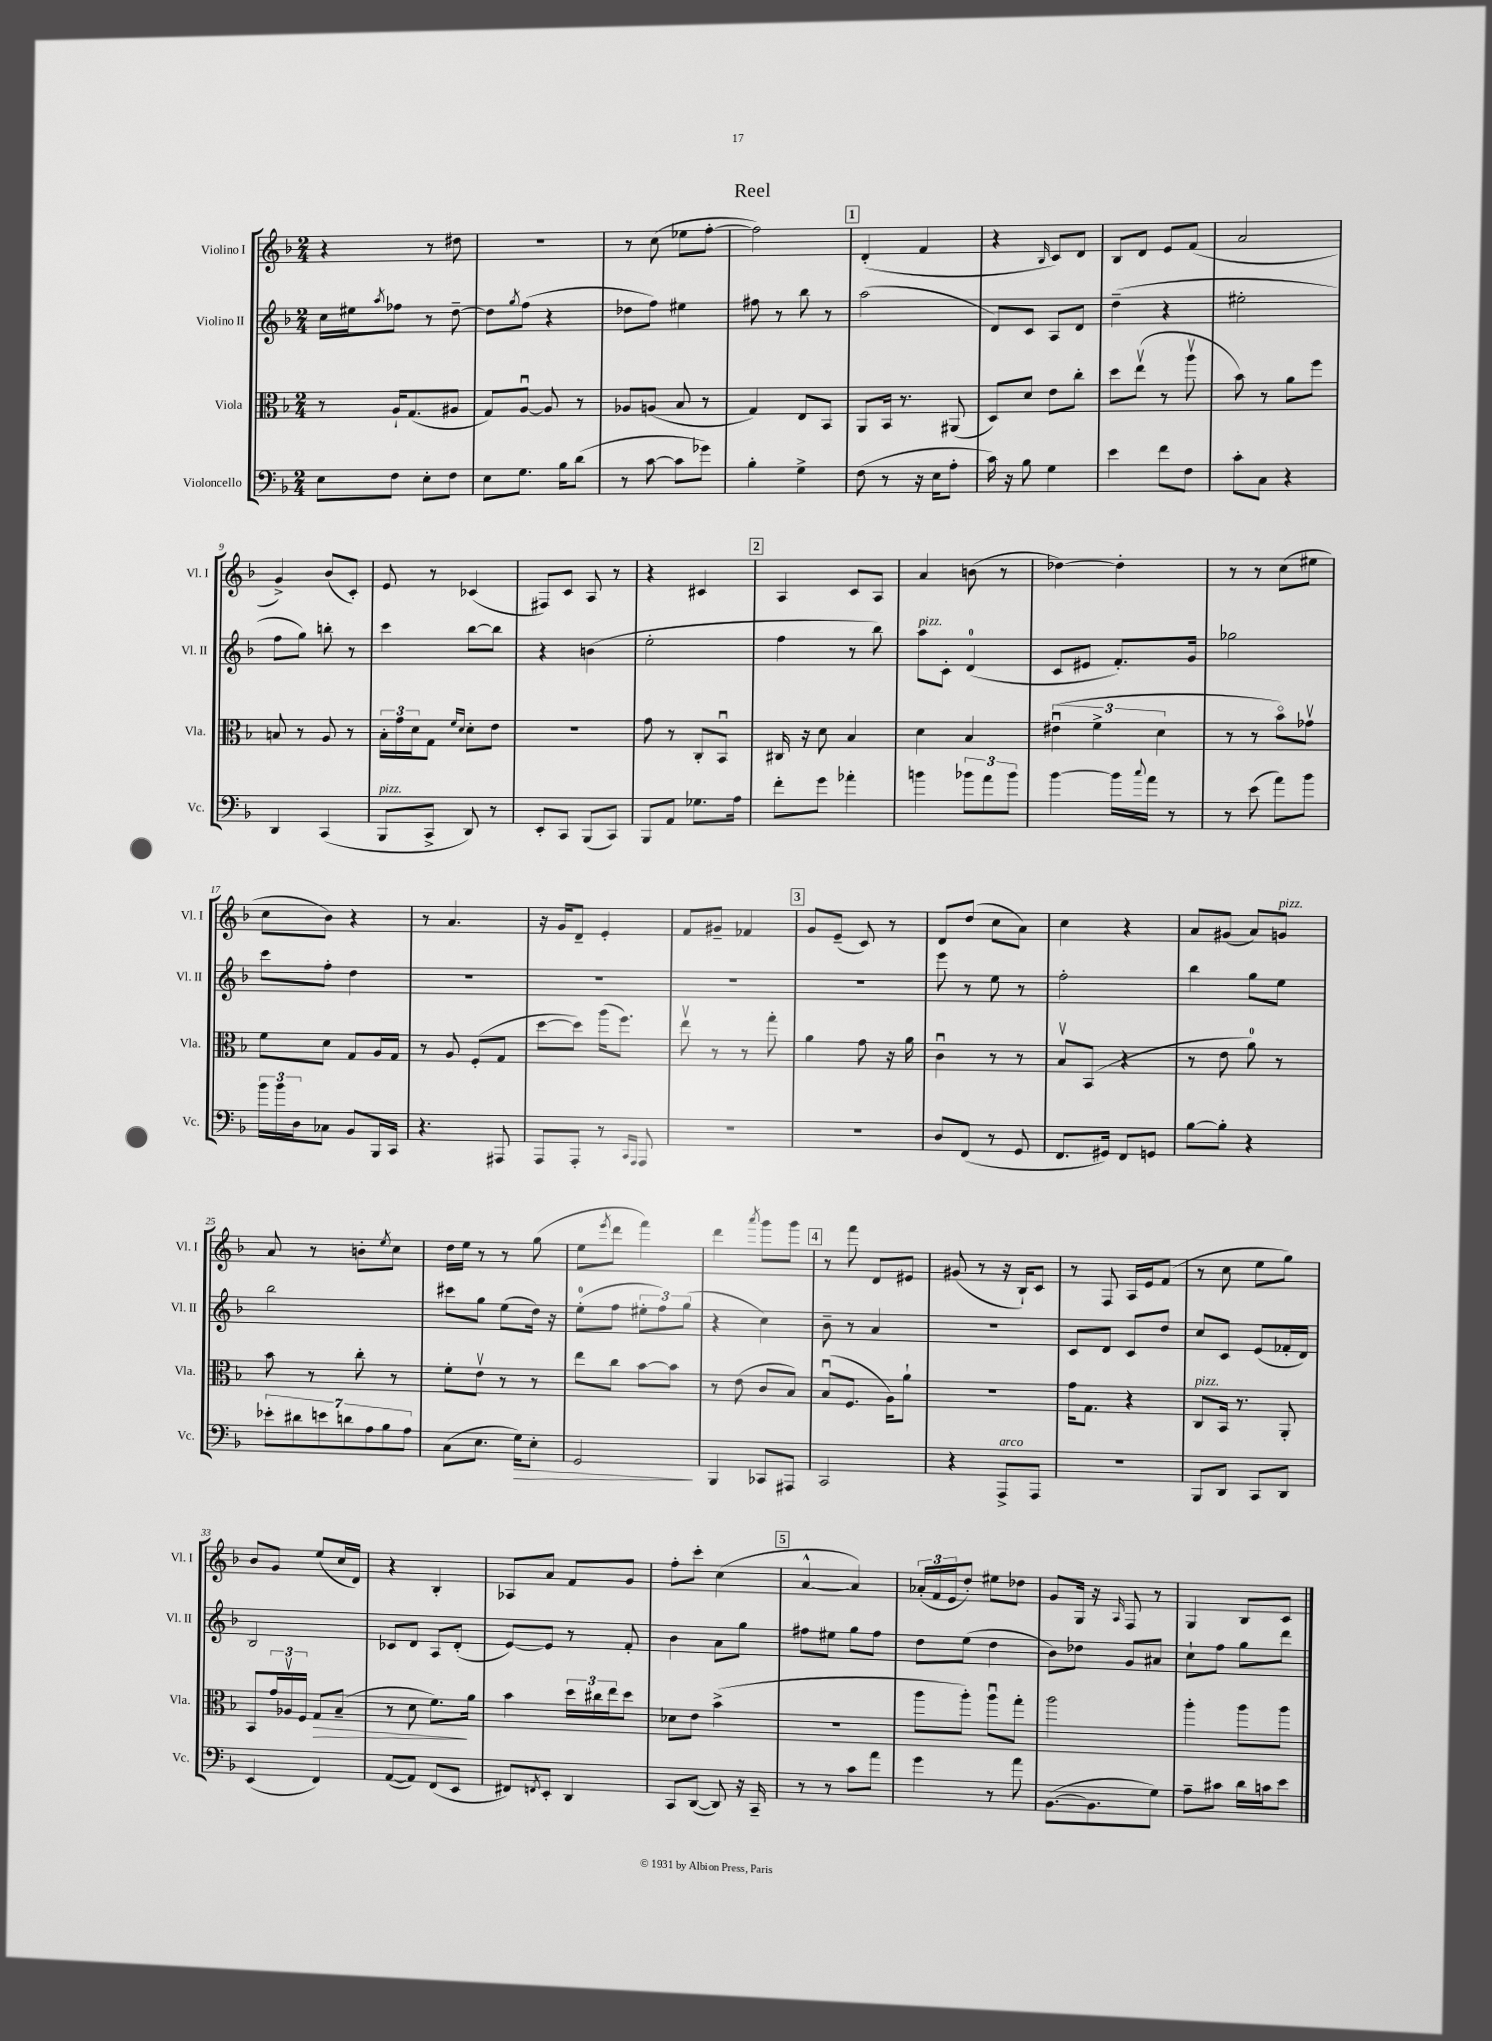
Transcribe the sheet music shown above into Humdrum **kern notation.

**kern	**dynam	**kern	**dynam	**kern	**kern
*part4	*part4	*part3	*part3	*part2	*part1
*staff4	*staff4	*staff3	*staff3	*staff2	*staff1
*I"Violoncello	*	*I"Viola	*	*I"Violino II	*I"Violino I
*I'Vc.	*	*I'Vla.	*	*I'Vl. II	*I'Vl. I
*clefF4	*	*clefC3	*	*clefG2	*clefG2
*k[b-]	*	*k[b-]	*	*k[b-]	*k[b-]
*M2/4	*	*M2/4	*	*M2/4	*M2/4
=1	=1	=1	=1	=1	=1
8E\L	.	8r	.	16cc\LL	4r
.	.	.	.	16ee#X\J	.
.	.	.	.	8qaa/	.
8F\J	.	16A`/KL	.	8ff-X\J	.
.	.	(8.G/	.	.	.
8E'\L	.	.	.	8r	8r
8F\J	.	8A#X/J	.	[8dd~\	8dd#X\
=2	=2	=2	=2	=2	=2
8E\L	.	8G/L)	.	8dd\L]	2r
.	.	.	.	8qgg/	.
8.G\J	.	[8Au/J	.	(8ff\J	.
.	.	8A/]	.	4r	.
16B-\KL	.	.	.	.	.
(8d\J	.	8r	.	.	.
=3	=3	=3	=3	=3	=3
8r	.	8A-X/L	.	8dd-X\L	8r
[8c\	.	(8An/J	.	8ff\J)	(8cc\
8c\L]	.	8B-/	.	4ee#X\	8ee-X\L
8g-X\J)	.	8r	.	.	[8ff'\J
=4	=4	=4	=4	=4	=4
4B-'\	.	4G/)	.	8ff#X\	2ff\])
.	.	.	.	8r	.
4G^\	.	8E/L	.	8bb-\	.
.	.	8BB-/J	.	8r	.
!!LO:REH:place=s1:t=1
=5	=5	=5	=5	=5	=5
(8F\	.	8AA/L	.	(2aa\	(4d'/
8r	.	16BB-/Jk	.	.	.
.	.	8.r	.	.	.
16r	.	.	.	.	4f/
16E\KL	.	.	.	.	.
8A'\J	.	(8AA#X/	.	.	.
=6	=6	=6	=6	=6	=6
16c\)	.	8D/L)	.	8d/L)	4r
16r	.	.	.	.	.
8B-\	.	8d/J	.	8c/J	.
.	.	.	.	.	16qqB-/
4G\	.	8e\L	.	8A/L	8c/L)
.	.	8cc'\J	.	8d/J	8d/J
=7	=7	=7	=7	=7	=7
4e\	.	8dd\L	.	(4dd~\	8B-/L
.	.	(8eev\J	.	.	8d/J
8f\L	.	8r	.	4r	8e/L
8F\J	.	8aav\	.	.	(8f/J
=8	=8	=8	=8	=8	=8
8c'\L	.	8b-\)	.	2ee#X'\	2a/
8C\J	.	8r	.	.	.
4r	.	8a\L	.	.	.
.	.	8ff\J	.	.	.
!!LO:LB:g=z
=9	=9	=9	=9	=9	=9
4DD/	.	8Bn/	.	8ff\L	4g^/)
.	.	8r	.	8gg\J)	.
(4CC/	.	8A/	.	8bbn'\	(8b-/L
.	.	8r	.	8r	8c'/J)
=10	=10	=10	=10	=10	=10
!LO:TX:a:i:t=pizz.	!	!	!	!	!
8BBB-/L	.	24B-'\LL	.	4ccc\	8e/
.	.	24g\	.	.	.
.	.	24d\J	.	.	.
8CC^/J	.	8G\J	.	.	8r
.	.	16qqf/LL	.	.	.
.	.	16qqd/JJ	.	.	.
8DD/)	.	8d'\L	.	[8bb-\L	(4c-X/
8r	.	8e\J	.	8bb-\J]	.
=11	=11	=11	=11	=11	=11
8EE'/L	.	2r	.	4r	8F#X/L)
8CC/J	.	.	.	.	8c/J
(8BBB-/L	.	.	.	(4bn\	8A/
8CC/J)	.	.	.	.	8r
=12	=12	=12	=12	=12	=12
8BBB-/L	.	8g\	.	2ee'\	4r
8AA/J	.	8r	.	.	.
8.G-X\L	.	8C'/L	.	.	4c#X/
.	.	8BB-u/J	.	.	.
16A\Jk	.	.	.	.	.
!!LO:REH:place=s1:t=2
=13	=13	=13	=13	=13	=13
8f'\L	.	16C#X/	.	4ff\	4A/
.	.	16r	.	.	.
8g\J	.	8d\	.	.	.
4a-X'\	.	4B-/	.	8r	8c/L
.	.	.	.	8bb-\)	8A/J
=14	=14	=14	=14	=14	=14
!	!	!	!	!LO:TX:a:i:t=pizz.	!
4bn\	.	4d\	.	8aa\L	4a/
.	.	.	.	8c'\J	.
12b-X\L	.	4B-/	.	(4d/	(8bn\
12a\	.	.	.	.	.
.	.	.	.	.	8r
12b-\J	.	.	.	.	.
=15	=15	=15	=15	=15	=15
[4b-\	.	(6e#Xu\	.	8c/L	[4dd-X\)
.	.	.	.	8e#X/J	.
.	.	6f^\	.	.	.
16b-\LL]	.	.	.	8.f'/L)	4dd-'\]
8qqcc/	.	.	.	.	.
16a\JJ	.	.	.	.	.
.	.	6d\	.	.	.
8r	.	.	.	.	.
.	.	.	.	16g/Jk	.
=16	=16	=16	=16	=16	=16
8r	.	8r	.	2gg-X\	8r
(8e\	.	8r	.	.	8r
8a\L)	.	8b-\L)	.	.	(8cc\L
8b-\J	.	8g-Xv\J	.	.	8ee#X\J
!!LO:LB:g=z
=17	=17	=17	=17	=17	=17
24b-\LL	.	8f\L	.	8ccc\L	8cc\L
24b-\	.	.	.	.	.
24D\J	.	.	.	.	.
8C-X\J	.	8d\J	.	8ff'\J	8b-\J)
8BB-/L	.	8G/L	.	4dd\	4r
16BBB-/L	.	16A/L	.	.	.
16CC/JJ	.	16G/JJ	.	.	.
=18	=18	=18	=18	=18	=18
4.r	.	8r	.	2r	8r
.	.	8A/	.	.	4.a/
.	.	(8F'/L	.	.	.
8AAA#X/	.	8G/J	.	.	.
=19	=19	=19	=19	=19	=19
8AAA/L	.	[8dd\L	.	2r	16r
.	.	.	.	.	16g/KL
8AAA'/J	.	8dd\J])	.	.	8d~/J
8r	.	(16aa\KL	.	.	4e'/
.	.	8.ff\J)	.	.	.
16qqCC/LL	.	.	.	.	.
16qqAAA/JJ	.	.	.	.	.
8AAA/	.	.	.	.	.
=20	=20	=20	=20	=20	=20
2r	.	8eev\	.	2r	8f/L
.	.	8r	.	.	8g#X~/J
.	.	8r	.	.	4f-X/
.	.	8gg'\	.	.	.
!!LO:REH:place=s1:t=3
=21	=21	=21	=21	=21	=21
2r	.	4a\	.	2r	8g/L
.	.	.	.	.	(8e~/J
.	.	8g\	.	.	8c/)
.	.	16r	.	.	8r
.	.	16a\	.	.	.
=22	=22	=22	=22	=22	=22
8D/L	.	4cu\	.	8eee\	8d/L
(8FF/J	.	.	.	8r	(8dd/J
8r	.	8r	.	8ee\	8cc\L
8GG/	.	8r	.	8r	8a\J)
=23	=23	=23	=23	=23	=23
8.FF/L	.	8B-v/L	.	2ff'\	4cc\
.	.	(8BB-/J	.	.	.
16GG#X/Jk)	.	.	.	.	.
8FF/L	.	4r	.	.	4r
8GGn/J	.	.	.	.	.
=24	=24	=24	=24	=24	=24
[8B-\L	.	8r	.	4bb-\	8a/L
8B-'\J]	.	8e\	.	.	(8g#X/J
4r	.	8a\)	.	8gg\L	8a/L)
!	!	!	!	!	!LO:TX:a:i:t=pizz.
.	.	8r	.	8ee\J	8gn/J
!!LO:LB:g=z
=25	=25	=25	=25	=25	=25
14e-X'\L	.	8b-\	.	2bb-\	8a/
14d#X\	.	.	.	.	.
.	.	8r	.	.	8r
14en\	.	.	.	.	.
14dn\	.	.	.	.	.
.	.	8cc'\	.	.	8bn'\L
14A\	.	.	.	.	.
14B-\	.	.	.	.	.
.	.	.	.	.	8qee/
.	.	8r	.	.	8cc\J
14A\J	.	.	.	.	.
=26	=26	=26	=26	=26	=26
(8C\L	.	8f'\L	.	8ccc#X\L	16dd\LL
.	.	.	.	.	16ee\JJ
8.E\J	.	8ev\J	.	8gg\J	8r
.	.	8r	.	(8ee\L	8r
!	!LO:HP:b	!	!	!	!
16G\KL)	>	.	.	.	.
8E'\J	.	8r	.	16dd\Jk)	(8gg\
.	.	.	.	16r	.
=27	=27	=27	=27	=27	=27
2GG/	.	8ee\L	.	(8ee'\L	8ee\L
.	.	.	.	.	8qeee/
.	.	8cc\J	.	8ff\J	8ddd\J
.	.	[8b-\L	.	12ee#X'\L	4fff\)
.	.	.	.	12ff\)	.
.	.	8b-\J]	.	.	.
.	.	.	.	(12gg\J	.
.	]	.	.	.	.
=28	=28	=28	=28	=28	=28
4BBB-/	.	8r	.	4r	4ddd\
.	.	(8e\	.	.	.
.	.	.	.	.	8qaaa/
8CC-X/L	.	8c/L	.	4cc\)	8ggg\L
8AAA#X/J	.	8B-/J)	.	.	8ggg\J
!!LO:REH:place=s1:t=4
=29	=29	=29	=29	=29	=29
2CC/	.	(8B-u/L	.	8b-~\	8r
.	.	8.F/J	.	8r	8fff\
.	.	.	.	4a/	8d/L
.	.	16A\KL)	.	.	.
.	.	8a`\J	.	.	8e#X/J
=30	=30	=30	=30	=30	=30
4r	.	2r	.	2r	(8g#X/
.	.	.	.	.	8r
!LO:TX:a:i:t=arco	!	!	!	!	!
8AAA^/L	.	.	.	.	16r
.	.	.	.	.	16B-`/KL)
8AAA/J	.	.	.	.	8c/J
=31	=31	=31	=31	=31	=31
2r	.	16g\KL	.	8c/L	8r
.	.	8.G\J	.	.	.
.	.	.	.	8d/J	8F/
.	.	4r	.	8c/L	16A/LL
.	.	.	.	.	16e/J
.	.	.	.	8dd/J	(8f/J
=32	=32	=32	=32	=32	=32
!	!	!LO:TX:a:i:t=pizz.	!	!	!
8BBB-/L	.	8C/L	.	8cc/L	8r
8DD/J	.	16BB-/Jk	.	8c/J	8cc\
.	.	8.r	.	.	.
8CC/L	.	.	.	(8e/L	8ee\L
8DD/J	.	8AA'/	.	16f-X'/L	8gg\J)
.	.	.	.	16d/JJ)	.
!!LO:LB:g=z
=33	=33	=33	=33	=33	=33
(4EE/	.	8BB-/L	.	2B-/	8b-/L
.	.	24g/L	.	.	8g/J
.	.	24A-Xv/	.	.	.
.	.	24F/JJ	.	.	.
!	!	!	!LO:HP:b	!	!
4FF/)	.	8G/L	>	.	(8ee/L
.	.	(8B-~/J	.	.	16cc/L
.	.	.	.	.	16d/JJ)
=34	=34	=34	=34	=34	=34
([8AA/L	.	8r	.	8c-X/L	4r
8AA/J])	.	8d\	.	8d/J	.
(8FF/L	.	8.f\L)	.	8A/L	4B-'/
8EE/J	.	.	.	(8d'/J	.
.	.	16a\Jk	]	.	.
=35	=35	=35	=35	=35	=35
8FF#X/L)	.	4b-\	.	[8e/L)	8A-X/L
8qFFn/	.	.	.	.	.
8EE'/J	.	.	.	8e/J]	8a/J
4DD/	.	24dd\LL	.	8r	8f/L
.	.	24cc#X\	.	.	.
.	.	24ee\J	.	.	.
.	.	8dd\J	.	8f'/	8g/J
=36	=36	=36	=36	=36	=36
8CC/L	.	8d-X\L	.	4b-\	8ff'\L
([8DD/J	.	8e\J	.	.	8ccc'\J
8DD/])	.	(4b-^\	.	8a\L	(4cc\
16r	.	.	.	8gg\J	.
16CC~/	.	.	.	.	.
!!LO:REH:place=s1:t=5
=37	=37	=37	=37	=37	=37
8r	.	2r	.	8ff#X\L	[4a^^/
8r	.	.	.	8ee#X\J	.
8c\L	.	.	.	8gg\L	4a/])
8a\J	.	.	.	8ff#\J	.
=38	=38	=38	=38	=38	=38
4g\	.	8aa\L	.	8dd\L	(24a-X'/LL
.	.	.	.	.	24f/
.	.	.	.	.	24e/J
.	.	8aa'\J)	.	(8ee\J	8dd'/J)
8r	.	8aau\L	.	4dd\	8ee#X\L
8a\	.	8gg'\J	.	.	8dd-X\J
=39	=39	=39	=39	=39	=39
([8.BB-\L	.	2aa\	.	8b-\L)	8g/L
.	.	.	.	8dd-X\J	16G/Jk
8.BB-\]	.	.	.	.	16r
.	.	.	.	.	16qqA/
.	.	.	.	8g/L	8F/
8G\J)	.	.	.	8a#X/J	8r
=40	=40	=40	=40	=40	=40
8A~\L	.	4aa'\	.	8cc`\L	4G/
8c#X\J	.	.	.	8ff\J	.
16d\LL	.	8aa\L	.	8gg\L	8B-/L
16cn\J	.	.	.	.	.
8e\J	.	8aa\J	.	8ddd\J	8c/J
==	==	==	==	==	==
*-	*-	*-	*-	*-	*-
